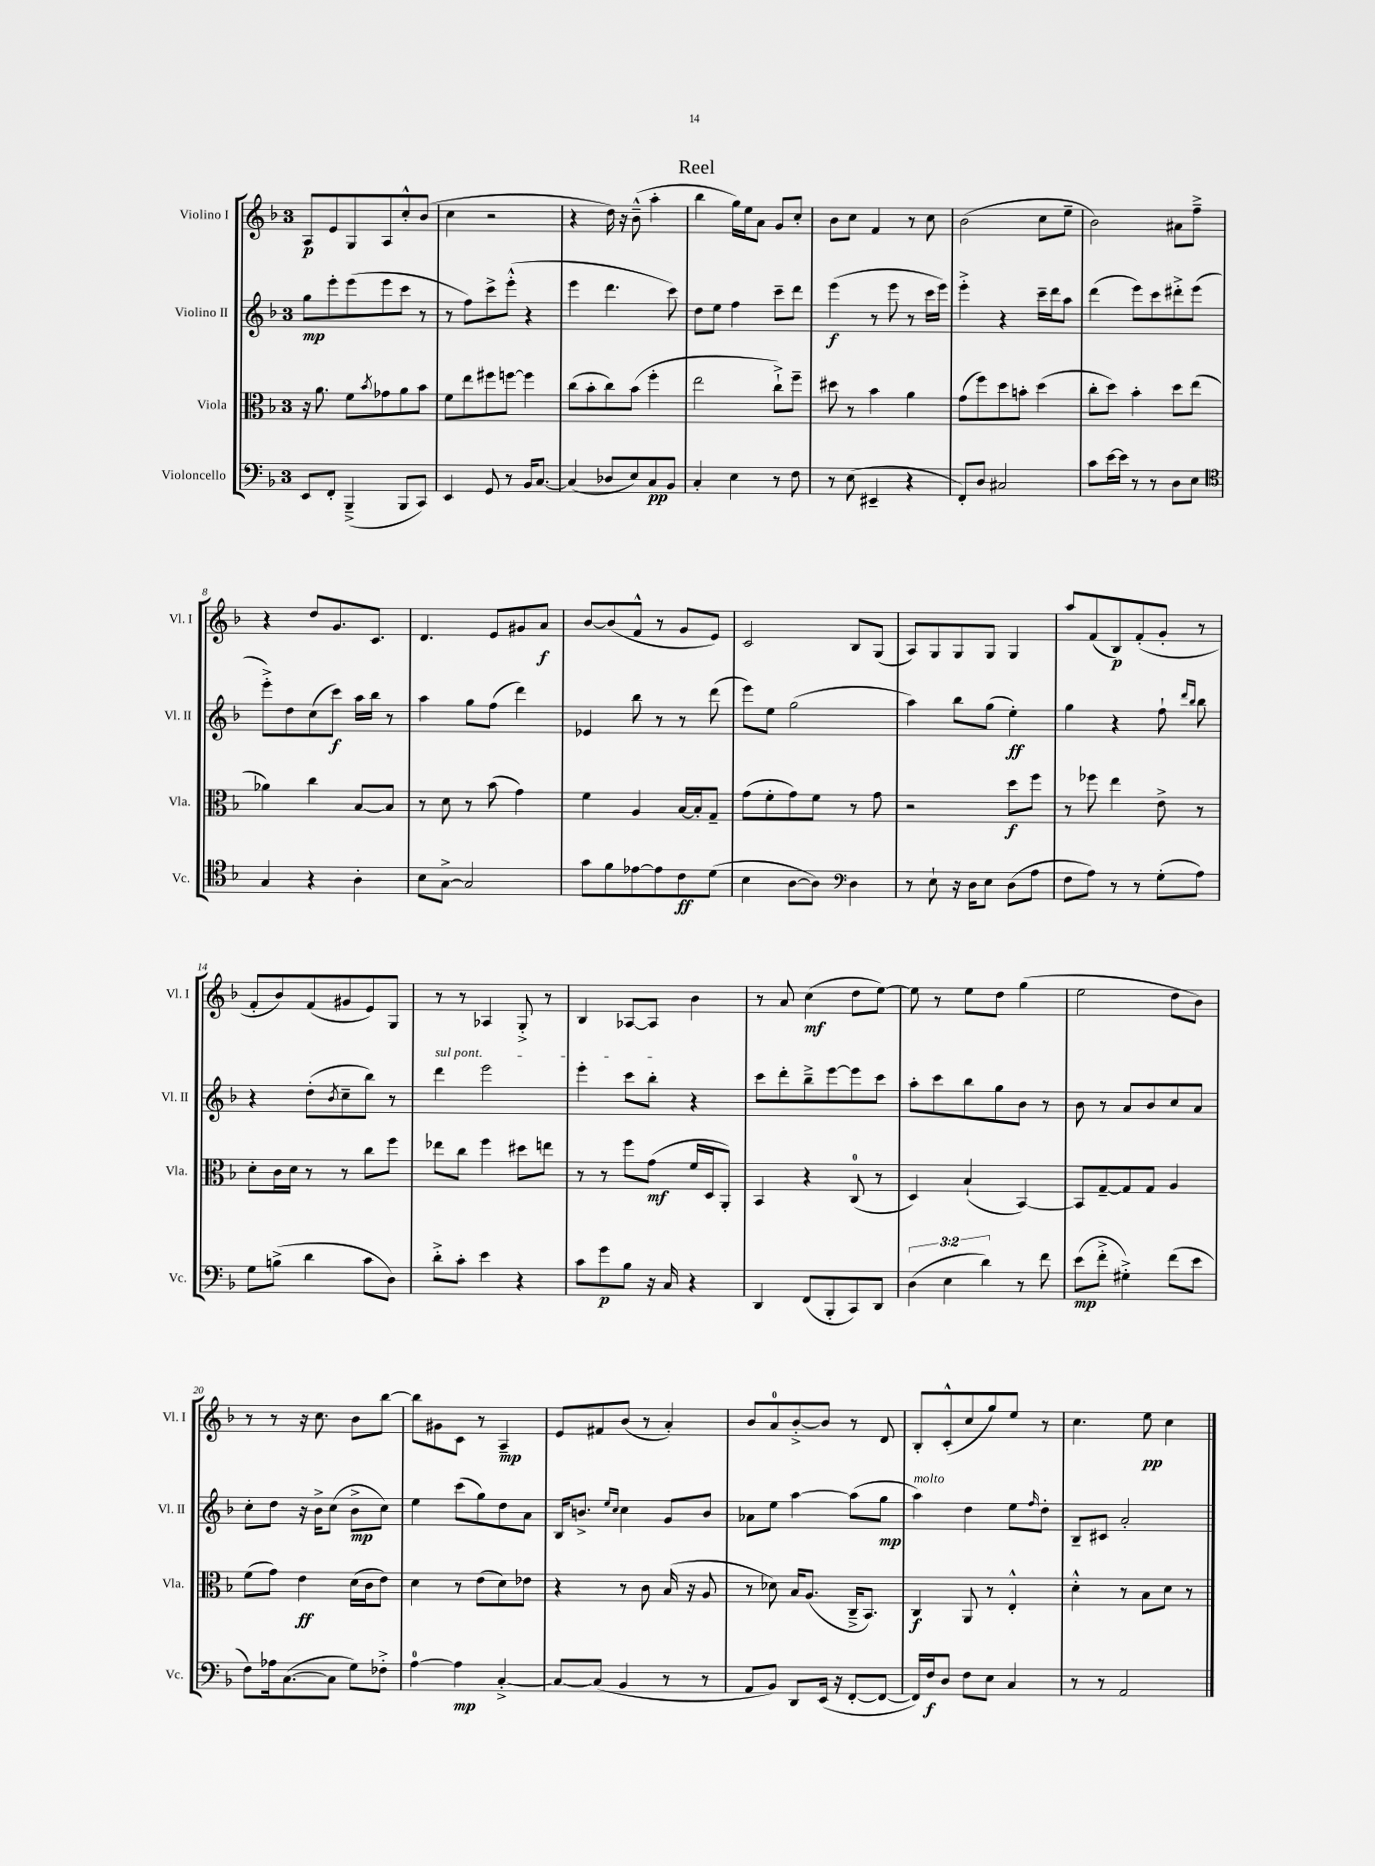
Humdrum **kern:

**kern	**dynam	**kern	**dynam	**kern	**dynam	**kern	**dynam
*part4	*part4	*part3	*part3	*part2	*part2	*part1	*part1
*staff4	*staff4	*staff3	*staff3	*staff2	*staff2	*staff1	*staff1
*I"Violoncello	*	*I"Viola	*	*I"Violino II	*	*I"Violino I	*
*I'Vc.	*	*I'Vla.	*	*I'Vl. II	*	*I'Vl. I	*
*clefF4	*	*clefC3	*	*clefG2	*	*clefG2	*
*k[b-]	*	*k[b-]	*	*k[b-]	*	*k[b-]	*
*M3/4	*	*M3/4	*	*M3/4	*	*M3/4	*
=1	=1	=1	=1	=1	=1	=1	=1
8EE/L	.	16r	.	8gg\L	mp	8A/L	p
.	.	8.a\	.	.	.	.	.
8FF'/J	.	.	.	8eee'\	.	8e/	.
(4BBB-~^/	.	8f\L	.	(8eee\	.	8G/	.
.	.	8qb-/	.	.	.	.	.
.	.	8g-X\	.	8eee\	.	8A/	.
8BBB-/L	.	8a\	.	8ccc\J	.	8cc'^^/	.
8CC/J)	.	8b-\J	.	8r	.	(8b-/J	.
=2	=2	=2	=2	=2	=2	=2	=2
4EE/	.	8f\L	.	8r	.	4cc\	.
.	.	8ee\	.	8ff\L)	.	.	.
8GG/	.	8ff#X\	.	8ccc^\	.	2r	.
8r	.	[8ffn\J	.	(8eee'^^\J	.	.	.
16BB-/KL	.	4ff\]	.	4r	.	.	.
[8.C/J	.	.	.	.	.	.	.
=3	=3	=3	=3	=3	=3	=3	=3
(4C/]	.	(8cc\L	.	4eee\	.	4r	.
.	.	8b-'\	.	.	.	.	.
8D-X/L	.	8cc\)	.	4.ddd\	.	16dd\)	.
.	.	.	.	.	.	16r	.
8E/)	.	(8b-\J	.	.	.	(8b-~^^\	.
8C/	pp	4ff'\	.	.	.	4aa'\	.
8BB-/J	.	.	.	8ccc\)	.	.	.
=4	=4	=4	=4	=4	=4	=4	=4
4C'/	.	2ee\	.	8dd\L	.	4bb-\	.
.	.	.	.	8ee\J	.	.	.
4E\	.	.	.	4ff\	.	16gg\LL)	.
.	.	.	.	.	.	16ee\J	.
.	.	.	.	.	.	8a\J	.
8r	.	8cc`^\L)	.	8ccc~\L	.	8g/L	.
8F\	.	8ff~\J	.	8ddd\J	.	8cc'/J	.
=5	=5	=5	=5	=5	=5	=5	=5
8r	.	8dd#X\	.	(4eee\	f	8b-\L	.
(8E\	.	8r	.	.	.	8cc\J	.
4EE#X~/	.	4b-\	.	8r	.	4f/	.
.	.	.	.	8eee\	.	.	.
4r	.	4a\	.	8r	.	8r	.
.	.	.	.	16ccc\LL	.	8cc\	.
.	.	.	.	16eee\JJ)	.	.	.
=6	=6	=6	=6	=6	=6	=6	=6
8FF'/L)	.	(8g\L	.	4eee'^\	.	(2b-\	.
8D/J	.	8ff\)	.	.	.	.	.
2C#X/	.	8dd\	.	4r	.	.	.
.	.	8bn'\J	.	.	.	.	.
.	.	(4dd\	.	16ccc~\LL	.	8cc\L	.
.	.	.	.	16ddd\J	.	.	.
.	.	.	.	8aa\J	.	8ee~\J	.
=7	=7	=7	=7	=7	=7	=7	=7
8c\L	.	8cc'\L	.	(4ddd\	.	2b-\)	.
[16e\L	.	8dd\J)	.	.	.	.	.
16e\JJ]	.	.	.	.	.	.	.
8r	.	4b-'\	.	8eee\L)	.	.	.
8r	.	.	.	8ccc\	.	.	.
8D\L	.	8dd\L	.	8ddd#X'^\	.	8a#X\L	.
8E\J	.	(8ee\J	.	(8eee\J	.	8ff~^\J	.
!!LO:LB:g=z
=8	=8	=8	=8	=8	=8	=8	=8
*clefC4	*	*	*	*	*	*	*
4G/	.	4a-X\)	.	8eee'^\L)	.	4r	.
.	.	.	.	8dd\	.	.	.
4r	.	4cc\	.	(8cc\	.	8dd/L	.
.	.	.	.	8ccc\J)	f	8.g/	.
4A'\	.	[8B-/L	.	16aa\LL	.	.	.
.	.	.	.	16bb-\JJ	.	8.c/J	.
.	.	8B-/J]	.	8r	.	.	.
=9	=9	=9	=9	=9	=9	=9	=9
8B-\L	.	8r	.	4aa\	.	4.d/	.
[8G^\J	.	8d\	.	.	.	.	.
2G/]	.	8r	.	8gg\L	.	.	.
.	.	(8b-\	.	(8ff\J	.	8e/L	.
.	.	4g\)	.	4ddd\)	.	8g#X/	.
.	.	.	.	.	.	8a/J	f
=10	=10	=10	=10	=10	=10	=10	=10
8g\L	.	4f\	.	4e-X/	.	[8b-/L	.
8f\	.	.	.	.	.	(8b-/]	.
[8e-X\	.	4A/	.	8bb-\	.	8f^^/J	.
8e-\]	.	.	.	8r	.	8r	.
8c\	ff	[16B-/LL	.	8r	.	8g/L	.
.	.	16B-'/J]	.	.	.	.	.
(8d\J	.	8G~/J	.	(8ddd\	.	8e/J)	.
=11	=11	=11	=11	=11	=11	=11	=11
4B-\	.	(8g\L	.	8eee\L)	.	2c/	.
.	.	8f'\	.	8ee\J	.	.	.
[8A\L	.	8g\)	.	(2gg\	.	.	.
8A\J])	.	8f\J	.	.	.	.	.
*clefF4	*	*	*	*	*	*	*
4D\	.	8r	.	.	.	8B-/L	.
.	.	8g\	.	.	.	(8G/J	.
=12	=12	=12	=12	=12	=12	=12	=12
8r	.	2r	.	4aa\)	.	8A/L)	.
8E`\	.	.	.	.	.	8G/	.
16r	.	.	.	8bb-\L	.	8G/	.
16D\KL	.	.	.	.	.	.	.
8E\J	.	.	.	(8gg\J	.	8G/J	.
(8D\L	.	8dd\L	f	4ee'\)	ff	4G/	.
8A\J	.	8ff\J	.	.	.	.	.
=13	=13	=13	=13	=13	=13	=13	=13
8F\L	.	8r	.	4gg\	.	8aa/L	.
8A\J)	.	8ff-X\	.	.	.	(8f/	.
8r	.	4ee\	.	4r	.	8B-/)	p
8r	.	.	.	.	.	(8f'/	.
(8G'\L	.	8e^\	.	8ff`\	.	8g'/J	.
.	.	.	.	16qqddd/LL	.	.	.
.	.	.	.	16qqbb-/JJ	.	.	.
8A\J)	.	8r	.	8bb-\	.	8r	.
!!LO:LB:g=z
=14	=14	=14	=14	=14	=14	=14	=14
8G\L	.	8d'\L	.	4r	.	8f'/L	.
(8Bn^\J	.	16c\L	.	.	.	8b-/)	.
.	.	16d\JJ	.	.	.	.	.
4d\	.	8r	.	(8dd'\L	.	(8f/	.
.	.	.	.	8qb-/	.	.	.
.	.	8r	.	8cc~\	.	8g#X/	.
8c\L	.	8cc\L	.	8bb-\J)	.	8e/)	.
8D\J)	.	8ff\J	.	8r	.	8G/J	.
=15	=15	=15	=15	=15	=15	=15	=15
!	!	!	!	!LO:TX:a:i:t=sul pont.	!	!	!
8d'^\L	.	8ee-X\L	.	4ddd\	.	8r	.
8c'\J	.	8cc\J	.	.	.	8r	.
4e\	.	4ff\	.	2eee\	.	4A-X/	.
4r	.	8dd#X\L	.	.	.	8G'^/	.
.	.	8een\J	.	.	.	8r	.
=16	=16	=16	=16	=16	=16	=16	=16
8c\L	.	8r	.	4eee'\	.	4B-/	.
8g\	p	8r	.	.	.	.	.
8B-\J	.	8ff\L	.	8ccc\L	.	[8A-X/L	.
16r	.	(8g\J	mf	8bb-'\J	.	8A-/J]	.
16C/	.	.	.	.	.	.	.
4r	.	16f/LL	.	4r	.	4b-\	.
.	.	16D/J	.	.	.	.	.
.	.	8AA'/J)	.	.	.	.	.
=17	=17	=17	=17	=17	=17	=17	=17
4DD/	.	4BB-/	.	8ccc\L	.	8r	.
.	.	.	.	8ddd'\	.	8a/	.
(8FF/L	.	4r	.	8bb-~^\	.	(4cc\	mf
8BBB-'/	.	.	.	[8eee\	.	.	.
8CC/)	.	(8C/	.	8eee\]	.	8dd\L	.
8DD/J	.	8r	.	8ccc\J	.	[8ee\J)	.
=18	=18	=18	=18	=18	=18	=18	=18
(6D\	.	4D/)	.	8aa'\L	.	8ee\]	.
.	.	.	.	8ccc\	.	8r	.
6E\	.	.	.	.	.	.	.
.	.	(4B-`/	.	8bb-\	.	8ee\L	.
6d\)	.	.	.	.	.	.	.
.	.	.	.	8gg\	.	8dd\J	.
8r	.	[4BB-/)	.	8b-\J	.	(4gg\	.
8f\	.	.	.	8r	.	.	.
=19	=19	=19	=19	=19	=19	=19	=19
(8e\L	mp	8BB-/L]	.	8b-\	.	2ee\	.
8f'^\J	.	[8G~/	.	8r	.	.	.
4G#X'^\)	.	8G/]	.	8a/L	.	.	.
.	.	8G/J	.	8b-/	.	.	.
(8f\L	.	4A/	.	8cc/	.	8dd\L	.
8e\J	.	.	.	8a/J	.	8b-\J)	.
!!LO:LB:g=z
=20	=20	=20	=20	=20	=20	=20	=20
8F\L)	.	(8f\L	.	8cc'\L	.	8r	.
16A-X\k	.	8g\J)	.	8dd\J	.	8r	.
([8.C\	.	.	.	.	.	.	.
.	.	4e\	ff	16r	.	16r	.
.	.	.	.	16b-^\KL	.	8.cc\	.
8C\J]	.	.	.	(8cc\J	.	.	.
8G\L)	.	(16d\LL	.	8b-^\L	mp	8b-\L	.
.	.	16c\J	.	.	.	.	.
8F-X'^\J	.	8e\J)	.	8cc\J)	.	[8bb-\J	.
=21	=21	=21	=21	=21	=21	=21	=21
[4A\	.	4d\	.	4ee\	.	8bb-\L]	.
.	.	.	.	.	.	8g#X\	.
4A\]	mp	8r	.	(8ccc\L	.	8c\J	.
.	.	(8e\L	.	8gg\)	.	8r	.
[4C'^/	.	8d\)	.	8dd\	.	4A~/	mp
.	.	8e-X\J	.	8a\J	.	.	.
=22	=22	=22	=22	=22	=22	=22	=22
8C/L_	.	4r	.	16B-/KL	.	8e/L	.
.	.	.	.	8.bn^/J	.	.	.
(8C/J]	.	.	.	.	.	8f#X/	.
.	.	.	.	16qqee/LL	.	.	.
.	.	.	.	16qqcc/JJ	.	.	.
4BB-/	.	8r	.	4cc\	.	(8b-/J	.
.	.	8c\	.	.	.	8r	.
8r	.	(16B-/	.	8g/L	.	4a'/)	.
.	.	16r	.	.	.	.	.
8r	.	8A/	.	8b/J	.	.	.
=23	=23	=23	=23	=23	=23	=23	=23
8AA/L	.	8r	.	8a-X\L	.	8b-/L	.
8BB-/J)	.	8d-X\)	.	8ee\J	.	8a/	.
8DD/L	.	16B-/KL	.	[4aa\	.	[8b-'^/	.
.	.	(8.A/J	.	.	.	.	.
(16EE/Jk	.	.	.	.	.	8b-/J]	.
16r	.	.	.	.	.	.	.
[8FF'/L	.	16C~^/KL	.	(8aa\L]	.	8r	.
.	.	8.BB-/J)	.	.	.	.	.
8FF/J_	.	.	.	8gg\J	mp	8d/	.
=24	=24	=24	=24	=24	=24	=24	=24
!	!	!	!	!LO:TX:a:i:t=molto	!	!	!
16FF/LL])	.	4C/	f	4aa\)	.	8B-'/L	.
16F/J	f	.	.	.	.	.	.
8D/J	.	.	.	.	.	(8c'^^/	.
8F\L	.	8AA/	.	4dd\	.	8cc/	.
8E\J	.	8r	.	.	.	8gg/)	.
4C/	.	4E'^^/	.	8ee\L	.	8ee/J	.
.	.	.	.	16qqff/	.	.	.
.	.	.	.	8dd'\J	.	8r	.
=25	=25	=25	=25	=25	=25	=25	=25
8r	.	4d'^^\	.	8B-~/L	.	4.cc\	.
8r	.	.	.	8c#X/J	.	.	.
2AA/	.	8r	.	2a'/	.	.	.
.	.	8B-\L	.	.	.	8ee\	pp
.	.	8d\J	.	.	.	4cc\	.
.	.	8r	.	.	.	.	.
==	==	==	==	==	==	==	==
*-	*-	*-	*-	*-	*-	*-	*-
